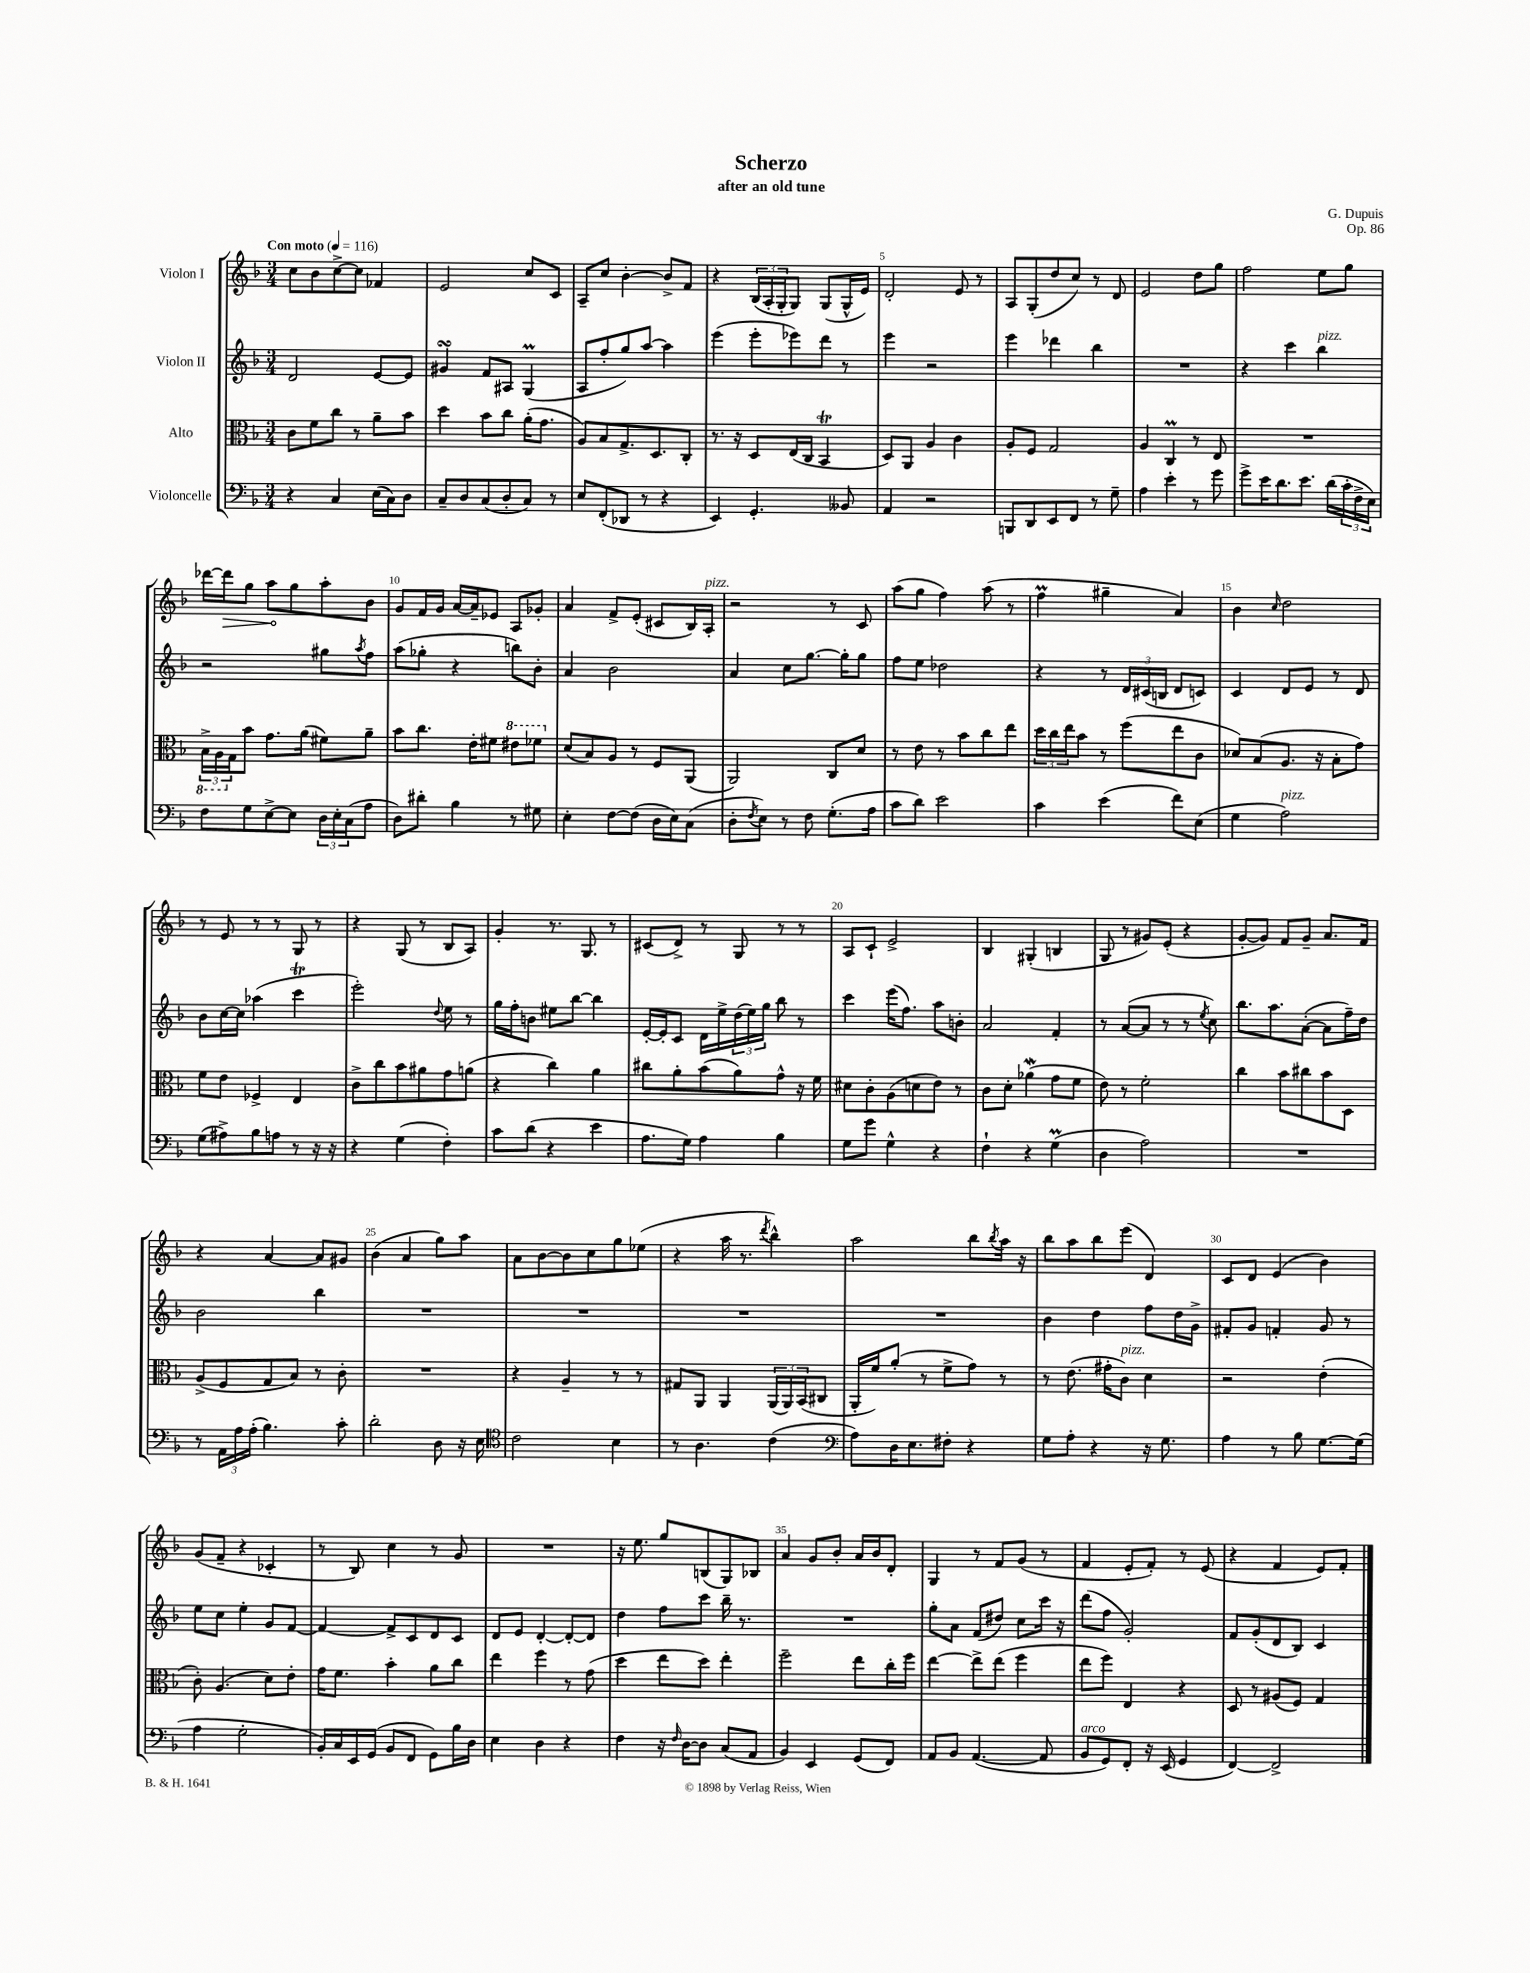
\header { title = "Scherzo" composer = "G. Dupuis" subtitle = "after an old tune" opus = "Op. 86" }
<<
\new StaffGroup <<
\new Staff = "s0" \with { instrumentName = "Violon I" } {
    \clef treble \key f \major \numericTimeSignature \time 3/4 \tempo "Con moto" 4 = 116
    c''8 bes'8 c''8~-> c''8 fes'4 |
    e'2 c''8 c'8 |
    a8-- c''8 bes'4~-. bes'8-> f'8 |
    r4 \tuplet 3/2 { bes16( a16-. g16-. } g8) g8( g16-^ e'16) |
    d'2-. e'8 r8 |
    a8 g8-.( d''8 c''8) r8 d'8 |
    e'2 d''8 g''8 |
    f''2 e''8 g''8 |
    des'''16~ \once \override Hairpin.circled-tip = ##t des'''16\> g''8 a''8\! g''8 a''8-. bes'8 |
    g'8 f'16 g'16 a'16~ a'16-- ees'8 a8 ges'8-. |
    a'4 f'8-> e'8-.( cis'8 bes16) a16-.^\markup { \italic "pizz." } |
    r2 r8 c'8 |
    a''8( g''8 f''4) a''8( r8 |
    f''4\prall gis''4-- a'4) |
    bes'4 \grace { c''16 } d''2 |
    r8 e'8 r8 r8 g8 r8 |
    r4 g8( r8 bes8 a8) |
    g'4-. r8. g8. r8 |
    cis'8( d'8->) r8 g8 r8 r8 |
    a8 c'8-! e'2-> |
    bes4 gis4-.( b4 |
    g8 r8 gis'8) e'8-.( r4 |
    g'8~-. g'8) f'8 g'8-- a'8. f'16 |
    r4 a'4~ a'8 gis'8 |
    bes'4( a'4 g''8) a''8 |
    a'8 bes'8~ bes'8 c''8 g''8 ees''8( |
    r4 a''16 r8. \acciaccatura { d'''8 } bes''4-^) |
    a''2 bes''8 \acciaccatura { bes''8 } a''16 r16 |
    bes''8 a''8 bes''8 e'''8( d'4) |
    c'8 d'8 e'4( bes'4) |
    g'8( f'8-- r4 ces'4-. |
    r8 bes8) c''4 r8 g'8 |
    R2. |
    r16 e''8. g''8 b8( g8) bes8 |
    a'4 g'8 bes'8-. a'16 bes'16 d'8-. |
    g4 r8 f'8 g'8( r8 |
    f'4 e'8-. f'8-.) r8 e'8( |
    r4 f'4 e'8) f'8-. \bar "|." |
}
\new Staff = "s1" \with { instrumentName = "Violon II" } {
    \clef treble \key f \major \numericTimeSignature \time 3/4
    d'2 e'8~ e'8 |
    gis'4\turn f'8 ais8 g4\prall( |
    a8 f''8-. g''8) a''8~ a''4 |
    e'''4( e'''8-. ees'''8) d'''8 r8 |
    e'''4 r2 |
    e'''4 des'''4 bes''4 |
    R2. |
    r4 c'''4 bes''4^\markup { \italic "pizz." } |
    r2 gis''8 \acciaccatura { a''8 } f''8 |
    a''8( ges''8-. r4 b''8) bes'8-. |
    a'4 bes'2 |
    a'4 c''8 g''8.~ g''16-. g''8 |
    f''8 e''8 des''2 |
    r4 r8 \tuplet 3/2 { d'16 cis'16( b16 } d'8 c'8) |
    c'4 d'8 e'8 r8 d'8 |
    bes'8 c''16~ c''16 aes''4( c'''4\trill |
    e'''2-.) \appoggiatura { d''8 } e''8 r8 |
    g''16 f''16-. b'8 eis''8 bes''8~ bes''4 |
    e'16~-. e'16-. c'8 d'16 e''16-> \tuplet 3/2 { d''16( e''16) g''16 } bes''8 r8 |
    c'''4 e'''16( f''8.) a''8 b'8-. |
    a'2 f'4-. |
    r8 a'8~( a'8 r8 r8 \acciaccatura { e''8 } c''8) |
    bes''8. a''8. a'8~-.( a'8 f''16--) d''16 |
    bes'2 bes''4 |
    R2. |
    R2. |
    R2. |
    R2. |
    bes'4 d''4 f''8 d''16 g'16-> |
    fis'8-. g'8 f'4-. g'8 r8 |
    e''8 c''8 e''4-. g'8 f'8~ |
    f'4~ f'8-> c'8 d'8 c'8 |
    d'8 e'8 d'4~-. d'8~-. d'8 |
    d''4 f''8 c'''8 bes''16-- r8. |
    R2. |
    g''8-. a'8 f'8( dis''8) c''8 c'''16 r16 |
    d'''8( f''8 g'2-.) |
    f'8 g'8-.( d'8 bes8) c'4 \bar "|." |
}
\new Staff = "s2" \with { instrumentName = "Alto" } {
    \clef alto \key f \major \numericTimeSignature \time 3/4
    c'8 f'8 c''8 r8 a'8-- bes'8 |
    d''4 bes'8 c''8 a'16-.( g'8. |
    a8) bes8 g8.-> d8. c8-. |
    r8. r16 d8 e16( c16 bes,4\trill |
    d8) a,8 a4 c'4 |
    a8-. f8 g2 |
    a4 c4\prall r8 e8 |
    R2. |
    \tuplet 3/2 { \ottava #-1 bes,16-> a,16 \ottava #0 g16 } bes'8 g'8. a'16( fis'8) a'8-- |
    bes'8 c''8. e'16-. fis'8 \ottava #1 eis''8 fes''8 \ottava #0 |
    d'8( bes8) a8 r8 f8 a,8( |
    a,2) c8 d'8 |
    r8 e'8 r8 bes'8 c''8 e''8 |
    \tuplet 3/2 { d''16 c''16 e''16 } bes'8 r8 f''8( e''8 c'8 |
    des'8) bes8( a8. r16 bes8-. g'8) |
    f'8 e'8 fes4-> e4 |
    c'8-> c''8 bes'8 ais'8 g'8 a'8( |
    r4 c''4) a'4 |
    cis''8 a'8-. bes'8( a'8) g'8-^ r16 f'16 |
    dis'8 c'8-. a8( d'8 e'8) r8 |
    c'8 d'8-. aes'4\mordent( g'8 f'8 |
    e'8) r8 f'2-. |
    c''4 bes'8 cis''8 bes'8 d8 |
    a8->( f8 g8 bes8) r8 c'8-. |
    R2. |
    r4 a4-- r8 r8 |
    gis8 a,8 a,4 \tuplet 3/2 { a,16( a,16) bes,16( } cis8 |
    a,16-. f'16) a'8-.( r8 f'8-> g'8) r8 |
    r8 e'8.( gis'16-. c'8^\markup { \italic "pizz." }) d'4 |
    r2 e'4-.( |
    c'8-.) a4.( d'8) e'8-. |
    g'16 f'8. bes'4-. a'8 c''8 |
    e''4 f''4 r8 g'8( |
    d''4 e''8 d''8) e''4-. |
    f''2-- e''8 c''16-. f''16 |
    e''4~ e''8-> e''8( f''4 |
    e''8 f''8) e4 r4 |
    d8 r8 ais8( f8) g4 \bar "|." |
}
\new Staff = "s3" \with { instrumentName = "Violoncelle" } {
    \clef bass \key f \major \numericTimeSignature \time 3/4
    r4 c4 e16( c16) d8 |
    c8-- d8 c8( d8-. c8) r8 |
    e8 f,8-.( des,8 r8 r4 |
    e,4) g,4.-. beses,8 |
    a,4 r2 |
    b,,8 d,8 e,8 f,8 r8 g8-- |
    a4 e'4-. r8 g'8 |
    g'8-> e'16 d'8. e'8. d'16( \tuplet 3/2 { c'16-. f16-> e16) } |
    f8 g8 e8~-> e8 \tuplet 3/2 { d16 e16-. c16( } a8 |
    d8) dis'8-. bes4 r8 gis8 |
    e4-. f8~ f8( d16 e16) c8( |
    d8-. \acciaccatura { f8 } e8) r8 f8 g8.-.( a16 |
    c'8 d'8) e'2 |
    c'4 e'4( f'8) e8( |
    g4 a2^\markup { \italic "pizz." }) |
    g8( ais8->) bes8 a8 r8 r16 r16 |
    r4 g4( f4-.) |
    c'8 d'8( r4 e'4 |
    a8. g16) a4 bes4 |
    g8 g'8 g4-^ r4 |
    f4-! r4 g4\prall( |
    d4 a2) |
    R2. |
    r8 \tuplet 3/2 { a,16 a16 a16-.( } bes4.) c'8-. |
    d'2-. d8 r16 e16 |
    \clef tenor c'2 bes4 |
    r8 a4. c'4( |
    \clef bass a8) d16 e8. fis8-. r4 |
    g8 a8-. r4 r16 g8. |
    a4 r8 bes8 g8.~ g16( |
    a4 g2-. |
    bes,16-.) c16 e,16 g,16( bes,8 f,8 g,8) bes16 d16 |
    e4 d4 r4 |
    f4 r16 \grace { f16 } d16~ d8 c8( a,8 |
    bes,4) e,4 g,8( f,8) |
    a,8 bes,8 a,4.~( a,8 |
    bes,8^\markup { \italic "arco" } g,8) f,8-. r16 e,16( g,4 |
    f,4~) f,2-> \bar "|." |
}
>>
>>
\layout { \context { \Score \override BarNumber.break-visibility = ##(#f #t #t) barNumberVisibility = #(every-nth-bar-number-visible 5) } }
